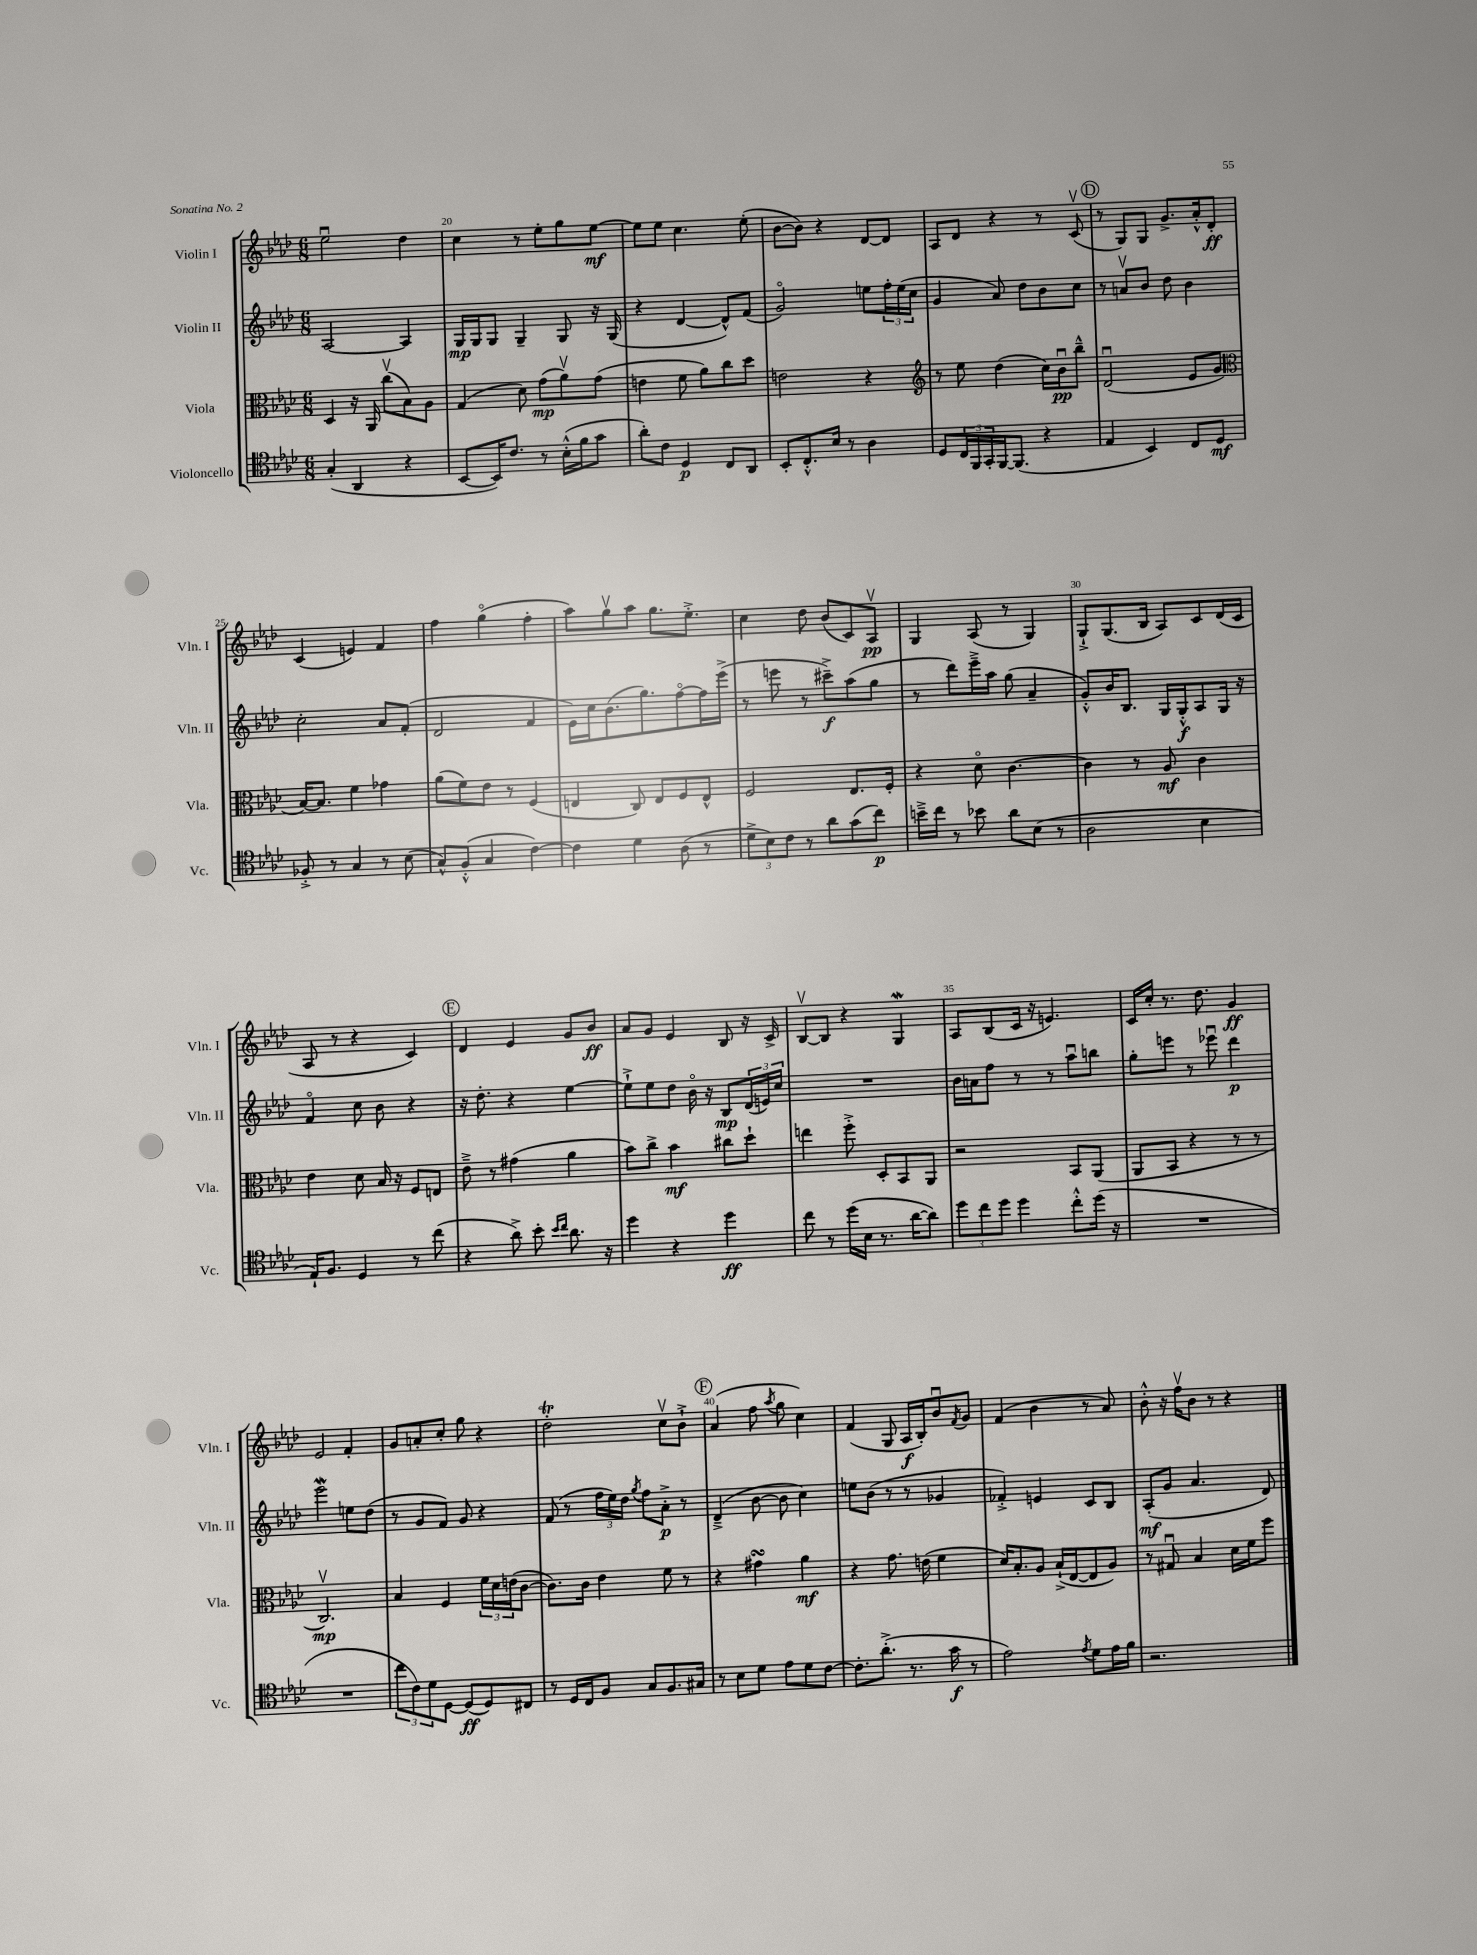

**kern	**dynam	**kern	**dynam	**kern	**dynam	**kern	**dynam
*part4	*part4	*part3	*part3	*part2	*part2	*part1	*part1
*staff4	*staff4	*staff3	*staff3	*staff2	*staff2	*staff1	*staff1
*I"Violoncello	*	*I"Viola	*	*I"Violin II	*	*I"Violin I	*
*I'Vc.	*	*I'Vla.	*	*I'Vln. II	*	*I'Vln. I	*
*clefC4	*	*clefC3	*	*clefG2	*	*clefG2	*
*k[b-e-a-d-]	*	*k[b-e-a-d-]	*	*k[b-e-a-d-]	*	*k[b-e-a-d-]	*
*M6/8	*	*M6/8	*	*M6/8	*	*M6/8	*
=19	=19	=19	=19	=19	=19	=19	=19
(4G'/	.	4D-/	.	[2A-/	.	2ee-u\	.
4AA-/	.	16r	.	.	.	.	.
.	.	16AA-/	.	.	.	.	.
.	.	(8ccv\L	.	.	.	.	.
4r	.	8B-\)	.	4A-/]	.	4dd-\	.
.	.	8A-\J	.	.	.	.	.
=20	=20	=20	=20	=20	=20	=20	=20
[8BB-/L	.	(4G/	.	16G/LL	mp	4cc\	.
.	.	.	.	16G/J	.	.	.
16BB-/K])	.	.	.	8G/J	.	.	.
8.c/J	.	.	.	.	.	.	.
.	.	8d-\)	.	4G~/	.	8r	.
8r	.	(8g\L	mp	.	.	8ee-'\L	.
(16B-'^^\LL	.	8a-v\)	.	8G/	.	8gg\	.
16f\J	.	.	.	.	.	.	.
8g\J	.	(8g\J	.	16r	.	[8ee-\J	mf
.	.	.	.	(16G/	.	.	.
=21	=21	=21	=21	=21	=21	=21	=21
8a-'\L)	.	4en\	.	4r	.	8ee-\L]	.
8c\J	.	.	.	.	.	8ee-\J	.
4D-/	p	8f\	.	[4d-/	.	4.cc\	.
.	.	8a-\L)	.	.	.	.	.
8C/L	.	8cc\	.	8d-^^/L])	.	.	.
8AA-/J	.	8dd-\J	.	(8f/J	.	(8ee-'\	.
=22	=22	=22	=22	=22	=22	=22	=22
8BB-'/L	.	2en\	.	2g/)	.	[8b-\L	.
8.C'^^/	.	.	.	.	.	8b-\J])	.
.	.	.	.	.	.	4r	.
16B-/Jk	.	.	.	.	.	.	.
8r	.	.	.	.	.	.	.
4A-\	.	4r	.	8een\L	.	[8d-/L	.
.	.	.	.	24ff'\L	.	8d-/J]	.
.	.	.	.	(24ee\	.	.	.
.	.	.	.	24cc\JJ	.	.	.
=23	=23	=23	=23	=23	=23	=23	=23
*	*	*clefG2	*	*	*	*	*
8D-/L	.	8r	.	4g/	.	8A-/L	.
24C/L	.	8ee-\	.	.	.	8d-/J	.
24FF/	.	.	.	.	.	.	.
24GG'/	.	.	.	.	.	.	.
[16FF/J	.	(4dd-\	.	8a-/)	.	4r	.
(8.FF/J]	.	.	.	.	.	.	.
.	.	.	.	8dd-\L	.	.	.
4r	.	16cc\LL)	.	8b-\	.	8r	.
.	.	16b-u\J	pp	.	.	.	.
.	.	8bb-~^^\J	.	8cc\J	.	(8cv/	.
!!LO:REH:place=s1:t=D
=24	=24	=24	=24	=24	=24	=24	=24
4E-/	.	(2d-u/	.	8r	.	8r	.
.	.	.	.	8anv/L	.	8G/L)	.
4BB-/)	.	.	.	8b-/J	.	8G/J	.
.	.	.	.	8dd-\	.	8.g^/L	.
8C/L	.	8e-/L	.	4b-\	.	.	.
.	.	.	.	.	.	16a-'^^/k	.
8D-/J	mf	8g/J	.	.	.	8d-'/J	ff
!!LO:LB:g=z
=25	=25	=25	=25	=25	=25	=25	=25
*	*	*clefC3	*	*	*	*	*
8F-X'^/	.	[16B-/KL)	.	2cc'\	.	(4c/	.
.	.	8.B-/J]	.	.	.	.	.
8r	.	.	.	.	.	.	.
4G/	.	4f\	.	.	.	4en/)	.
8r	.	4g-X\	.	8a-/L	.	4f/	.
(8B-\	.	.	.	(8f'/J	.	.	.
=26	=26	=26	=26	=26	=26	=26	=26
8G^^/L)	.	(8a-\L	.	2d-/	.	4ff\	.
(8F'^^/J	.	8f\)	.	.	.	.	.
4G/	.	8e-\J	.	.	.	(4gg\	.
.	.	8r	.	.	.	.	.
[4c\)	.	(4F/	.	4f/	.	4ff'\	.
=27	=27	=27	=27	=27	=27	=27	=27
4c\]	.	4En/	.	16e-\LL)	.	8aa-\L)	.
.	.	.	.	16cc\J	.	.	.
.	.	.	.	(8.b-\	.	8ggv\	.
4d-\	.	8C/)	.	.	.	8aa-\J	.
.	.	.	.	8.gg\)	.	.	.
.	.	8E/L	.	.	.	8.gg\L	.
(8A-\	.	8F/	.	[8ff\	.	.	.
.	.	.	.	.	.	8.ee-'^\J	.
8r	.	8E^^/J	.	16ff\L]	.	.	.
.	.	.	.	(16eee-^\JJ	.	.	.
=28	=28	=28	=28	=28	=28	=28	=28
12d-^\L	.	2F/	.	8r	.	4cc\	.
12B-\)	.	.	.	.	.	.	.
.	.	.	.	8eeen\	.	.	.
12c\J	.	.	.	.	.	.	.
8r	.	.	.	8r	.	8dd-\	.
8a-\L	.	.	.	8ccc#X~^\L)	f	(8b-/L	.
(8g\	.	8.E-/L	.	(8aa-\	.	8c/)	.
8cc\J)	p	.	.	8gg\J	.	8A-v/J	pp
.	.	16F'/Jk	.	.	.	.	.
=29	=29	=29	=29	=29	=29	=29	=29
16bn~^\LL	.	4r	.	8r	.	4G/	.
16cc\JJ	.	.	.	.	.	.	.
8r	.	.	.	8ddd-\L)	.	.	.
8b-X\	.	8d-\	.	16eee-~^\L	.	(8A-/	.
.	.	.	.	16aa-\JJ	.	.	.
8a-\L	.	[4.c\	.	(8gg\	.	8r	.
(8B-\J	.	.	.	4a-~/	.	4G/)	.
8r	.	.	.	.	.	.	.
=30	=30	=30	=30	=30	=30	=30	=30
2A-\	.	4c\]	.	8g'^^/L)	.	8G`^/L	.
.	.	.	.	16b-/K	.	(8.G/	.
.	.	.	.	8.B-/J	.	.	.
.	.	8r	.	.	.	.	.
.	.	.	.	.	.	16B-/Jk	.
.	.	8A-/	mf	16G/LL	.	8A-/L)	.
.	.	.	.	16G'^^/J	f	.	.
4B-\	.	4c\	.	8A-/	.	8c/	.
.	.	.	.	16G/Jk	.	(16d-/L	.
.	.	.	.	16r	.	16c/JJ	.
!!LO:LB:g=z
=31	=31	=31	=31	=31	=31	=31	=31
16E-`/KL)	.	4e-\	.	4f/	.	8A-/	.
8.F/J	.	.	.	.	.	.	.
.	.	.	.	.	.	8r	.
4D-/	.	8d-\	.	8cc\	.	4r	.
.	.	16B-/	.	8b-\	.	.	.
.	.	16r	.	.	.	.	.
8r	.	8F/L	.	4r	.	4c/)	.
(8cc\	.	8En/J	.	.	.	.	.
!!LO:REH:place=s1:t=E
=32	=32	=32	=32	=32	=32	=32	=32
4r	.	8e-~^\	.	16r	.	4d-/	.
.	.	.	.	8.dd-'\	.	.	.
.	.	8r	.	.	.	.	.
8a-^\)	.	(4g#X\	.	4r	.	4e-/	.
8b-'\	.	.	.	.	.	.	.
16qqb-/LL	.	.	.	.	.	.	.
16qqcc/JJ	.	.	.	.	.	.	.
8.a-\	.	4a-\	.	[4ee-\	.	8g/L	.
.	.	.	.	.	.	8b-/J	ff
16r	.	.	.	.	.	.	.
=33	=33	=33	=33	=33	=33	=33	=33
4dd-\	.	8b-\L)	.	8ee-`^\L]	.	8a-/L	.
.	.	8cc^\J	.	8ee-\	.	8g/J	.
4r	.	4b-\	mf	8dd-\J	.	4e-/	.
.	.	.	.	16b-\	.	.	.
.	.	.	.	16r	.	.	.
4dd-\	ff	8cc#X\L	.	8B-/L	mp	8B-/	.
.	.	8dd-`\J	.	(24d-/L	.	16r	.
.	.	.	.	24en/)	.	.	.
.	.	.	.	.	.	16c^/	.
.	.	.	.	24cc/JJ	.	.	.
=34	=34	=34	=34	=34	=34	=34	=34
8cc\	.	4een\	.	2.r	.	[8B-v/L	.
8r	.	.	.	.	.	8B-/J]	.
(16dd-\LL	.	8ff'^\	.	.	.	4r	.
16B-\JJ	.	.	.	.	.	.	.
8.r	.	8D-'/L	.	.	.	.	.
.	.	8BB-/	.	.	.	4GW/	.
[16a-\KL	.	.	.	.	.	.	.
8a-\J])	.	8AA-/J	.	.	.	.	.
=35	=35	=35	=35	=35	=35	=35	=35
12dd-\L	.	2r	.	16b-\LL	.	8A-/L	.
.	.	.	.	16an\J	.	.	.
12cc\	.	.	.	.	.	.	.
.	.	.	.	8ff\J	.	(8B-/	.
12dd-\J	.	.	.	.	.	.	.
4dd-\	.	.	.	8r	.	16c/Jk	.
.	.	.	.	.	.	16r	.
.	.	.	.	8r	.	4.en/)	.
8cc'^^\L	.	8BB-/L	.	8aa-u\L	.	.	.
(16dd-\Jk	.	(8AA-/J	.	8bbn\J	.	.	.
16r	.	.	.	.	.	.	.
=36	=36	=36	=36	=36	=36	=36	=36
2.r	.	8AA-/L	.	8gg'\L	.	16c/LL	.
.	.	.	.	.	.	16cc'/JJ	.
.	.	8BB-/J	.	8eeen\J	.	8.r	.
.	.	4r	.	8r	.	.	.
.	.	.	.	.	.	8.dd-\	.
.	.	.	.	8eee-Xu\	.	.	.
.	.	8r	.	4ddd-\	p	4g/	ff
.	.	8r	.	.	.	.	.
!!LO:LB:g=z
=37	=37	=37	=37	=37	=37	=37	=37
2.r	.	2.Cv/)	mp	2eee-W\	.	2e-/	.
.	.	.	.	8een\L	.	4f'/	.
.	.	.	.	(8dd-\J	.	.	.
=38	=38	=38	=38	=38	=38	=38	=38
12cc\L	.	4B-/	.	8r	.	8g/L	.
12c\)	.	.	.	.	.	.	.
.	.	.	.	8g/L	.	8an'/	.
12d-\	.	.	.	.	.	.	.
[8D-\J	.	4F/	.	8f/J)	.	8cc'/J	.
(8D-/L]	ff	.	.	8g/	.	8gg\	.
8D-/)	.	24f\LL	.	4r	.	4r	.
.	.	24d-\	.	.	.	.	.
.	.	(24en\J	.	.	.	.	.
8C#X/J	.	[8c\J	.	.	.	.	.
=39	=39	=39	=39	=39	=39	=39	=39
8r	.	8.c\L])	.	(8f/	.	2dd-T'\	.
16D-/LL	.	.	.	8r	.	.	.
16C/J	.	16c\Jk	.	.	.	.	.
8F/J	.	4e-\	.	24ff\LL	.	.	.
.	.	.	.	24ee-\)	.	.	.
.	.	.	.	24dd-\JJ	.	.	.
.	.	.	.	8qgg/	.	.	.
8G/L	.	.	.	8ff\L	.	.	.
8.F/	.	8f\	.	8a-'^\J	p	8ccv\L	.
.	.	8r	.	8r	.	8b-`^\J	.
16G#X/Jk	.	.	.	.	.	.	.
!!LO:REH:place=s1:t=F
=40	=40	=40	=40	=40	=40	=40	=40
8r	.	4r	.	(4d-~^/	.	(4a-/	.
8B-\L	.	.	.	.	.	.	.
8d-\J	.	4g#XsSsS\	.	[8b-\	.	8ff\	.
.	.	.	.	.	.	8qaa-/	.
8e-\L	.	.	.	8b-\]	.	8gg\	.
8d-\	.	4a-\	mf	4cc\)	.	4cc\)	.
[8c\J	.	.	.	.	.	.	.
=41	=41	=41	=41	=41	=41	=41	=41
8.c'\L]	.	4r	.	8een\L	.	(4f/	.
.	.	.	.	(8b-\J	.	.	.
(8.a-'^\J	.	.	.	.	.	.	.
.	.	8.g\	.	8r	.	8G/	.
8.r	.	.	.	8r	.	16A-/LL	f
.	.	(16en\	.	.	.	16B-'/J)	.
.	.	4f\	.	4g-X/	.	8b-u/	.
16g\	f	.	.	.	.	.	.
.	.	.	.	.	.	8qf/	.
8r	.	.	.	.	.	8g/J	.
=42	=42	=42	=42	=42	=42	=42	=42
2e-\)	.	16d-/KL)	.	4f-X'^/)	.	(4f/	.
.	.	8.B-'/	.	.	.	.	.
.	.	8A-/J	.	4en/	.	4b-\	.
.	.	(16B-`^/LL	.	.	.	.	.
.	.	[16E-/J	.	.	.	.	.
8qe-/	.	.	.	.	.	.	.
8d-\L	.	8E-/]	.	8c/L	.	8r	.
16e-\L	.	8A-/J)	.	8B-/J	.	8a-/)	.
16f\JJ	.	.	.	.	.	.	.
=43	=43	=43	=43	=43	=43	=43	=43
2.r	.	8r	.	(8A-'/L	mf	8b-'^^\	.
.	.	8G#Xu/	.	8g/J	.	16r	.
.	.	.	.	.	.	16ffv\KL	.
.	.	4B-/	.	4.a-/	.	8b-\J	.
.	.	.	.	.	.	8r	.
.	.	16d-\LL	.	.	.	4r	.
.	.	16f\J	.	.	.	.	.
.	.	8ff\J	.	8d-/)	.	.	.
==	==	==	==	==	==	==	==
*-	*-	*-	*-	*-	*-	*-	*-
